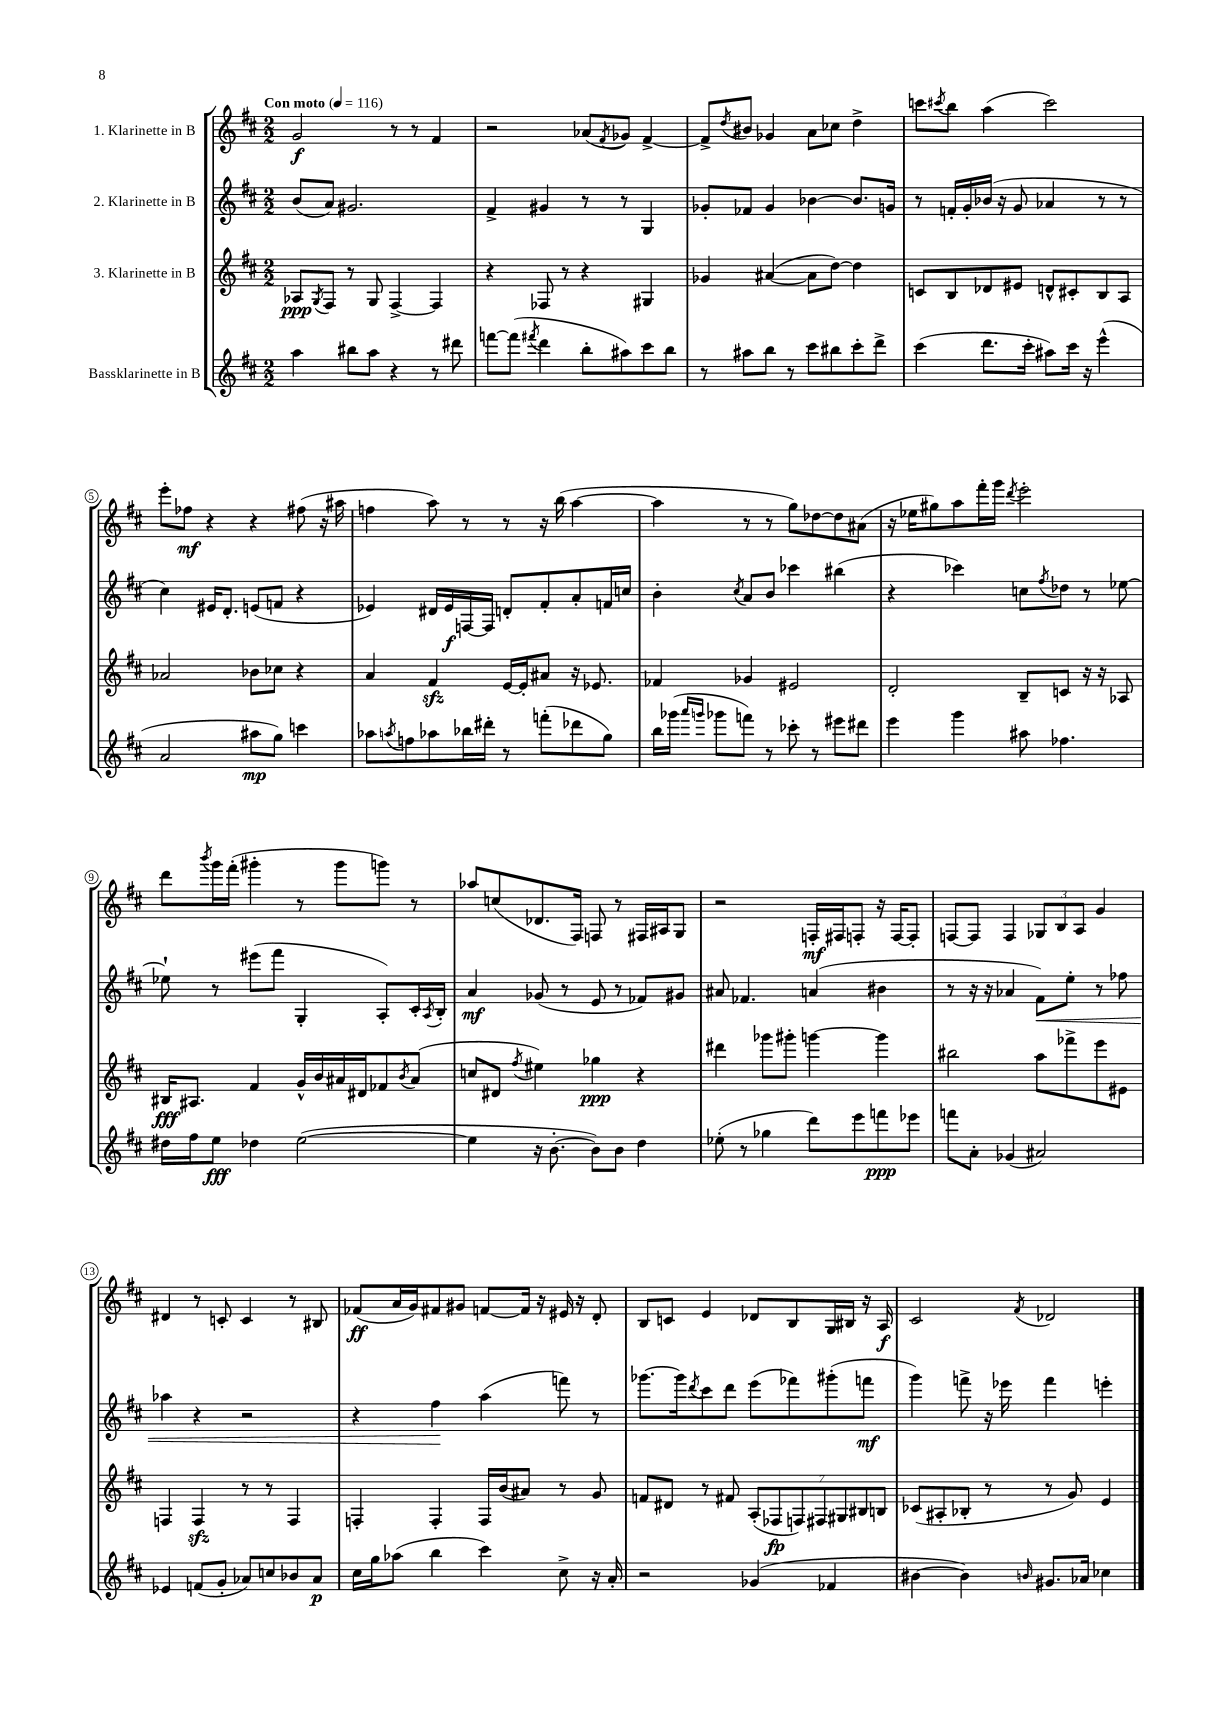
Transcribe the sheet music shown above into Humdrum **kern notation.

**kern	**kern	**kern	**kern
*staff4	*staff3	*staff2	*staff1
*clefG2	*clefG2	*clefG2	*clefG2
*k[f#c#]	*k[f#c#]	*k[f#c#]	*k[f#c#]
*M2/2	*M2/2	*M2/2	*M2/2
*MM116	*MM116	*MM116	*MM116
4aa\	8A-/L	(8b/L	2g/
.	8qG/	.	.
.	8F#/J	8a/J)	.
8bb#\L	8r	2.g#/	.
8aa\J	8G/	.	.
4r	[4F#^/	.	8r
.	.	.	8r
8r	4F#/]	.	4f#/
8ddd#\	.	.	.
=	=	=	=
[8fff\L	4r	4f#^/	2r
(8fff\]J	.	.	.
8qfff#/	.	.	.
4ddd\	8F-/	4g#/	.
.	8r	.	.
8bb'\L	4r	8r	(8a-/L
.	.	.	8qf#/
8aa#\)	.	8r	8g-/J)
8ccc#\	4G#/	4G/	[4f#^/
8bb\J	.	.	.
=	=	=	=
8r	4g-/	8g-'/L	8f#^/]L
.	.	.	8qdd/
8aa#\L	.	8f-/J	8b#/J
8bb\J	([4a#/	4g-/	4g-/
8r	.	.	.
8ccc#\L	8a#\]L	[4b-\	8a\L
8bb#\	[8dd\J)	.	8cc-\J
8ccc#'\	4dd\]	8.b-/]L	4dd^\
8ddd^\J	.	.	.
.	.	16g/Jk	.
=	=	=	=
(4ccc#\	8c/L	8r	8ccc\L
.	.	.	8qccc#/
.	8B/	16f'/LL	8bb\J
.	.	16g'/	.
8.ddd\L	8d-/	(16b-/JJ	(4aa\
.	.	16r	.
.	8e#/J	8g/	.
16ccc#'\Jk	.	.	.
8aa#\L)	8d^^/L	4a-/	2ccc#\)
16ccc#\Jk	8c#'/	.	.
16r	.	.	.
(4eee^^\	8B/	8r	.
.	8A/J	8r	.
=	=	=	=
2a/	2a-/	4cc#\)	8eee'\L
.	.	.	8ff-\J
.	.	16e#/LK	4r
.	.	8.d'/J	.
8aa#\L	8b-\L	(8e/L	4r
8gg\J)	8cc-\J	8f/J	.
4ccc\	4r	4r	(8ff#\
.	.	.	16r
.	.	.	16aa#\
=	=	=	=
8aa-\L	4a/	4e-/)	4ff\
8qaa/	.	.	.
8ff\	.	.	.
8aa-\	4f#/	16d#/LL	8aa\)
.	.	16e-/	.
16bb-\L	.	[16F/	8r
16ddd#'\JJ	.	16F/]JJ	.
8r	[16e/LL	8d'/L	8r
.	16e'/]J	.	.
(8fff'\L	8a#/J	8f#'/	16r
.	.	.	(16bb\
8ddd-\	16r	8a'/	[4aa\
.	8.e-/	.	.
8gg\J)	.	16f/L	.
.	.	16cc/JJ	.
=	=	=	=
16bb\LL	4f-/	4b'\	4aa\]
(16ggg-\JJ	.	.	.
16qqaaa/LL	.	.	.
16qqggg/JJ	.	.	.
8ggg-\L	.	.	.
.	.	8qcc#/	.
8fff\J)	4g-/	8a/L	8r
8r	.	8b/J	8r
8ccc-'\	2e#/	4ccc-\	8gg\L)
8r	.	.	[8dd-\
8eee#\L	.	(4bb#\	8dd-\]
8ddd#\J	.	.	(8a#\J
=	=	=	=
4eee\	2d'/	4r	16r
.	.	.	16ee-\LK
.	.	.	8gg#\)
4ggg\	.	4ccc-\)	8aa\
.	.	.	16fff#'\L
.	.	.	16ggg\JJ
.	.	.	8qddd/
8aa#\	8B~/L	8cc\L	2eee'\
.	.	8qff#/	.
4.ff-\	8c/J	8dd-\J	.
.	16r	8r	.
.	16r	.	.
.	8A-/	[8ee-\	.
=	=	=	=
16dd#\LL	16B#/LK	8ee-`\]	8ddd\L
16ff#\J	8.A#/J	.	.
.	.	.	8qbbb/
8ee\J	.	8r	16ggg\L
.	.	.	(16fff#'\JJ
4dd-\	4f#/	(8eee#\L	4ggg#'\
.	.	8fff#\J	.
([2ee\	16g^^/LL	4G'/	8r
.	16b/	.	.
.	16a#/	.	8ggg#\L
.	16d#/J	.	.
.	8f-/	8A'/L)	8ggg\J)
.	8qb/	.	.
.	(8a#/J	16c#'/L	8r
.	.	8qA/	.
.	.	16B'/JJ	.
=	=	=	=
4ee\]	8cc/L	4a/	8aa-/L
.	8d#/J	.	(8cc/
.	8qff#/	.	.
16r	4ee#\)	(8g-/	8.d-/
[8.b'\	.	.	.
.	.	8r	.
.	.	.	16F#/Jk)
8b\]L)	4gg-\	8e/	8F/
8b\J	.	8r	8r
4dd\	4r	8f-/L)	16F#/LL
.	.	.	16A#/J
.	.	8g#/J	8G/J
=	=	=	=
(8ee-'\	4ddd#\	8a#/	2r
8r	.	4.f-/	.
4gg-\	8ggg-\L	.	.
.	8ggg#'\J	.	.
8ddd\L)	[4ggg\	(4a/	16F'/LL
.	.	.	16F#/J
8eee\	.	.	8F'/J
8fff\	4ggg\]	4b#\	16r
.	.	.	[16F/LK
8eee-\J	.	.	8F'/]J
=	=	=	=
8fff\L	2bb#\	8r	[8F/L
8a'\J	.	16r	8F/]J
.	.	16r	.
(4g-/	.	4a-/	4F/
2a#/)	8aa\L	8f#\L)	12G-/L
.	.	.	12B/
.	8fff-^\	8ee'\J	.
.	.	.	12A/J
.	8eee\	8r	4g/
.	8e#\J	8ff-\	.
=	=	=	=
4e-/	4F/	4aa-\	4d#/
(8f/L	4F/	4r	8r
8g'/J	.	.	8c'/
8a-/L)	8r	2r	4c/
8cc/	8r	.	.
8b-/	4F/	.	8r
8a-/J	.	.	8B#/
=	=	=	=
16cc#\LL	4F'/	4r	(8f-/L
16gg\J	.	.	.
(8aa-\J	.	.	16a/L
.	.	.	16g/J)
4bb\	4F'/	4ff#\	8f#/
.	.	.	8g#/J
4ccc#\)	16F/LL	(4aa\	[8f/L
.	(16b/J	.	.
.	8a#/J)	.	16f/]Jk
.	.	.	16r
8cc#^\	8r	8fff\)	16e#/
.	.	.	16r
16r	8g/	8r	8d'/
16a'/	.	.	.
=	=	=	=
2r	8f/L	[8.ggg-\L	8B/L
.	8d#/J	.	8c/J
.	.	16ggg-\]k	.
.	.	8qddd/	.
.	8r	8ccc#\	4e/
.	8f#/	8ddd\J	.
(4g-/	(14A'/L	(8eee\L	8d-/L
.	14F-/	.	.
.	.	8fff-\)	8B/
.	14F/)	.	.
.	14F#/	.	.
4f-/	.	(8ggg#'\	16G/L
.	14G#/	.	.
.	.	.	16B#/JJ
.	14B#/	.	.
.	.	8fff\J	16r
.	14B/J	.	.
.	.	.	16A/
=	=	=	=
[4b#\	(8c-/L	4ggg\)	2c#/
.	8A#'/	.	.
4b#\])	8B-'/J	8fff^\	.
.	8r	16r	.
.	.	16eee-\	.
16qqb/	.	.	8qf#/
8.g#/L	8r	4fff\	2d-/
.	8g/)	.	.
16a-/Jk	.	.	.
4cc-\	4e/	4eee'\	.
==	==	==	==
*-	*-	*-	*-
